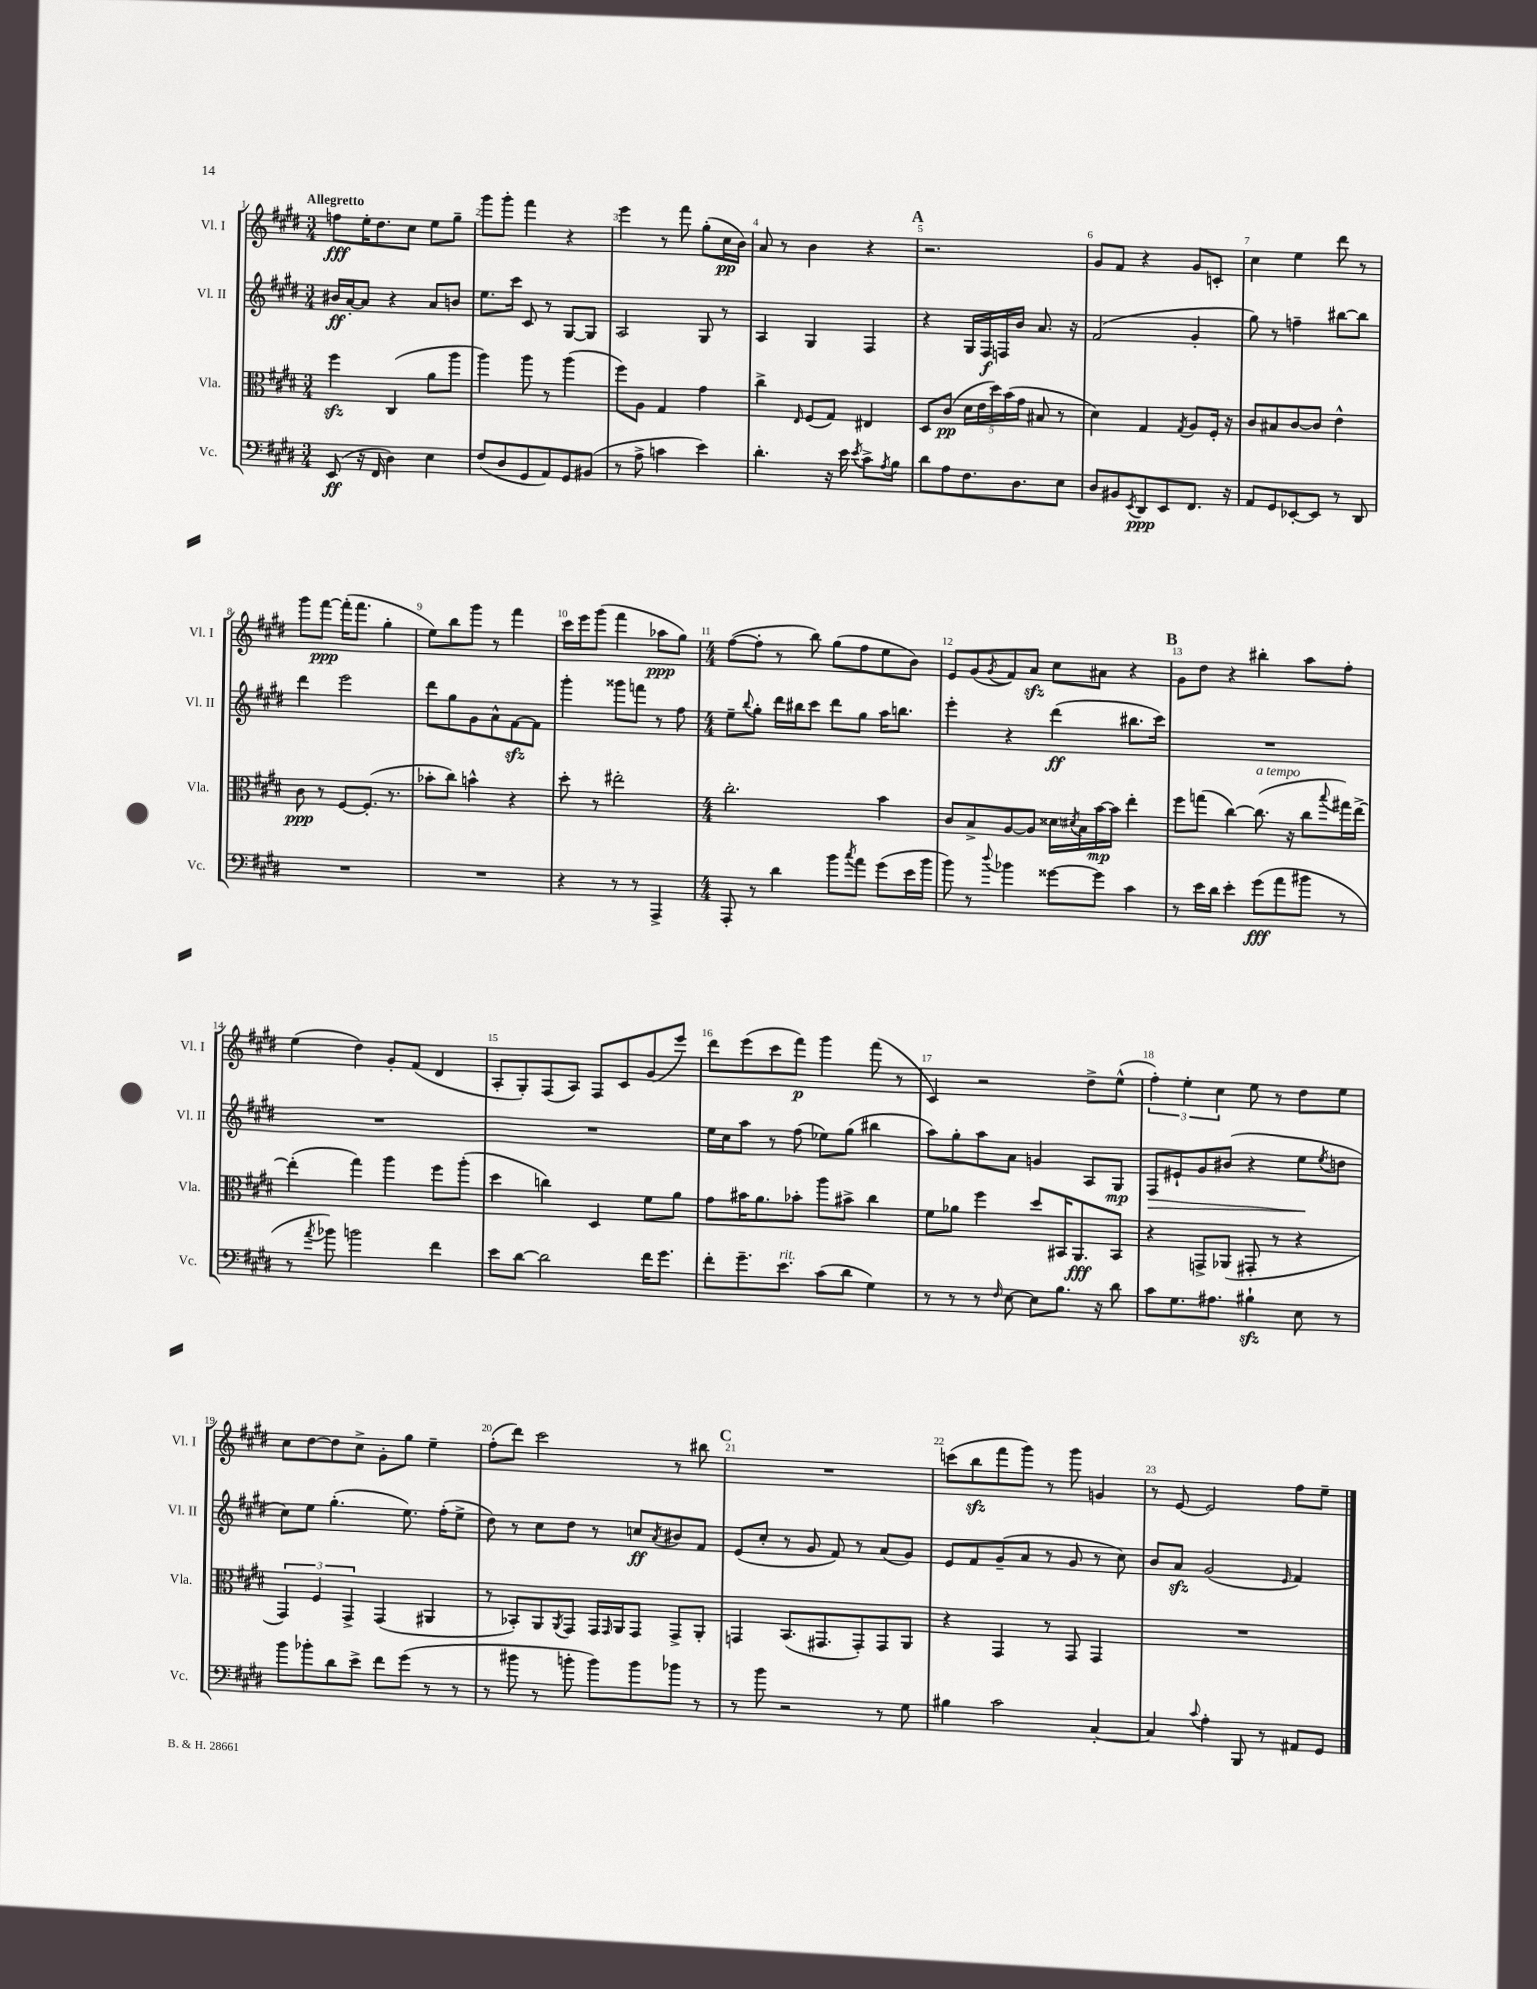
<<
\new StaffGroup <<
\new Staff = "s0" \with { instrumentName = "Vl. I" shortInstrumentName = "Vl. I" } {
    \clef treble \key e \major \numericTimeSignature \time 3/4 \tempo "Allegretto"
    f''8\fff e''16-. dis''8. cis''8 e''8 gis''8-- |
    gis'''8 gis'''8-. fis'''4 r4 |
    e'''4 r8 fis'''8 gis''8-.( cis''16\pp b'16) |
    a'8 r8 b'4 r4 |
    \mark \markup { \bold "A" } r2. |
    gis'8 fis'8 r4 gis'8 c'8-. |
    cis''4 e''4 dis'''8 r8 |
    gis'''8 fis'''8~\ppp fis'''16-.( fis'''8. gis''4-. |
    e''8) b''8 gis'''8 r8 fis'''4 |
    cis'''16 e'''16 gis'''8( fis'''4 aes''8\ppp gis''8) |
    \numericTimeSignature \time 4/4 fis''8~( fis''8-. r8 b''8) gis''8( fis''8 e''8 b'8) |
    e'8 gis'8( \acciaccatura { gis'8 } fis'8) a'8\sfz cis''8 ais'8 r4 |
    \mark \markup { \bold "B" } gis'8 dis''8 r4 bis''4-. a''8 fis''8-. |
    e''4( dis''4) gis'8-. fis'8( dis'4 |
    a8-. gis8-.) fis8( a8) fis8 cis'8 gis'8( e'''8) |
    dis'''8 e'''8( cis'''8 fis'''8\p) gis'''4 fis'''8( r8 |
    cis'4) r2 dis''8-> e''8-^( |
    \tuplet 3/2 { fis''4-.) e''4-. cis''4 } e''8 r8 dis''8 e''8 |
    cis''8 dis''8~ dis''8 cis''8-> gis'8-. gis''8 e''4-- |
    fis''8-.( dis'''8) cis'''2 r8 bis''8 |
    \mark \markup { \bold "C" } R1 |
    c'''8( b''8\sfz fis'''8 gis'''8) r8 gis'''8 g'4 |
    r8 e'8~ e'2 fis''8 e''8-- \bar "|." |
}
\new Staff = "s1" \with { instrumentName = "Vl. II" shortInstrumentName = "Vl. II" } {
    \clef treble \key e \major \numericTimeSignature \time 3/4
    bis'16\ff a'16~-. a'8 r4 a'8 b'8 |
    e''8. cis'''16 cis'8 r8 gis8~ gis8 |
    a2 gis8 r8 |
    a4 gis4 fis4 |
    \mark \markup { \bold "A" } r4 gis16 fis16\f f16 b'16 a'8. r16 |
    fis'2( gis'4-. |
    gis''8) r8 f''4-- bis''8~ bis''8 |
    dis'''4 e'''2 |
    dis'''8 gis''8 gis'8 a'8-^ fis'8~\sfz fis'8 |
    gis'''4-. gisis'''8 f'''8 r8 fis''8 |
    \numericTimeSignature \time 4/4 e''8-- \appoggiatura { b''8 } gis''8-. dis'''16 bis''16 cis'''8 dis'''8 gis''8 a''16 b''8. |
    e'''4-. r4 dis'''4\ff( bis''8. cis'''16) |
    \mark \markup { \bold "B" } R1 |
    R1 |
    R1 |
    e''16 cis''16 a''8 r8 fis''8( ees''8) gis''8( bis''4 |
    a''8) gis''8-. a''8 a'8 g'4 a8 gis8\mp |
    fis8\> eis'8-! gis'8 bis'8( r4 e''8\! \acciaccatura { e''8 } d''8 |
    cis''8) e''8 gis''4.-.( e''8.) fis''16-.( e''8-> |
    dis''8) r8 cis''8 dis''8 r8 c''8\ff \acciaccatura { a'8 } bis'8 fis'8 |
    \mark \markup { \bold "C" } e'8( cis''8-. r8 gis'8 fis'8) r8 a'8( gis'8) |
    e'8 fis'8 gis'8--( a'8 r8 gis'8 r8 cis''8) |
    b'8 a'8\sfz gis'2( \grace { e'16 } fis'4) \bar "|." |
}
\new Staff = "s2" \with { instrumentName = "Vla." shortInstrumentName = "Vla." } {
    \clef alto \key e \major \numericTimeSignature \time 3/4
    fis''4\sfz cis4( a'8 a''8 |
    a''4) a''8 r8 a''4( |
    fis''8) a8 gis4 gis'4 |
    cis''4-> \grace { e16 } fis8( gis8) eis4 |
    \mark \markup { \bold "A" } dis8 cis'8\pp( \tuplet 5/4 { dis'16 e'16 dis''16) b'16( gis'16 } bis8 r8 |
    dis'4) gis4 \acciaccatura { gis8 } a8 fis16-. r16 |
    cis'8 bis8 cis'8~ cis'8 e'4-^ |
    cis'8\ppp r8 fis8~ fis8.-.( r8. |
    bes'8-. cis''8) b'4-^ r4 |
    dis''8-. r8 eis''2-. |
    \numericTimeSignature \time 4/4 cis''2.-. b'4 |
    cis'8 b8-> a8~ a8 disis'16 \acciaccatura { dis'8 } b16 b'16~\mp b'16 e''4-. |
    \mark \markup { \bold "B" } fis''8 g''8( cis''4~) cis''8.^\markup { \italic "a tempo" }( r16 cis''8 \appoggiatura { b''8 } gis''16) e''16~-> |
    e''4-.( gis''4) a''4 fis''8 a''8-.( |
    dis''4 c''4) dis4 fis'8 a'8 |
    gis'8 bis'16 a'8. bes'8-. a''8 bis'8-> cis''4 |
    fis'8 aes'8 fis''4 dis''8 bis,16 a,8.\fff bis,8 |
    r4 g,8-> aes,8( gis,8-. r8 r4 |
    \tuplet 3/2 { gis,4) fis4 gis,4-> } gis,4( ais,4 |
    r8 bes,8-.) a,8 \acciaccatura { a,8 } gis,8 gis,16 \grace { gis,16 } a,16 gis,8 gis,8-> a,8-. |
    \mark \markup { \bold "C" } g,4 b,8.( gis,8. gis,8-.) gis,8 a,8 |
    r4 gis,4 r8 gis,8 gis,4 |
    R1 \bar "|." |
}
\new Staff = "s3" \with { instrumentName = "Vc." shortInstrumentName = "Vc." } {
    \clef bass \key e \major \numericTimeSignature \time 3/4
    e,8\ff( r16 fis,16 dis4) e4 |
    fis8( dis8 gis,8 a,8) gis,8 bis,8( |
    r8 a8-> c'4 e'4) |
    dis'4.-. r16 e'16 \acciaccatura { e'8 } cis'8-> \acciaccatura { a8 } b8 |
    \mark \markup { \bold "A" } dis'8 a8 fis8. dis8. e8 |
    dis8 bis,8 \acciaccatura { e,8 } dis,8\ppp e,8 fis,8. r16 |
    a,8 gis,8 ees,8~-. ees,8 r8 dis,8 |
    R2. |
    R2. |
    r4 r8 r8 a,,4-> |
    \numericTimeSignature \time 4/4 a,,8-. r8 dis'4 b'8 \acciaccatura { cis''8 } a'8 gis'8( e'16 b'16 |
    b'8) r8 \appoggiatura { dis''8 } bes'4 gisis'8~ gisis'8 cis'4 |
    \mark \markup { \bold "B" } r8 e'16 dis'16 e'4-. gis'8\fff( a'8 bis'8 r8 |
    r8 \acciaccatura { a'8 } bes'8) b'2 fis'4 |
    e'8 dis'8~ dis'2 fis'16 gis'8. |
    fis'8-. gis'8.-- e'8.^\markup { \italic "rit." } cis'8( dis'8 gis4) |
    r8 r8 r8 \grace { fis16 } e8~ e8 b8. r16 dis'8 |
    cis'8 gis8. ais8. bis4-!\sfz e8 r8 |
    b'8 bes'8-. dis'8 e'8-> fis'8 gis'8( r8 r8 |
    r8 bis'8 r8 b'8-. b'8) b'8 bes'8 r8 |
    \mark \markup { \bold "C" } r8 b'8 r2 r8 gis8 |
    bis4 cis'2 cis4~-. |
    cis4 \appoggiatura { cis'8 } a4-. b,,8 r8 ais,8 gis,8 \bar "|." |
}
>>
>>
\layout { \context { \Score \override BarNumber.break-visibility = ##(#f #t #t) barNumberVisibility = #all-bar-numbers-visible } }
